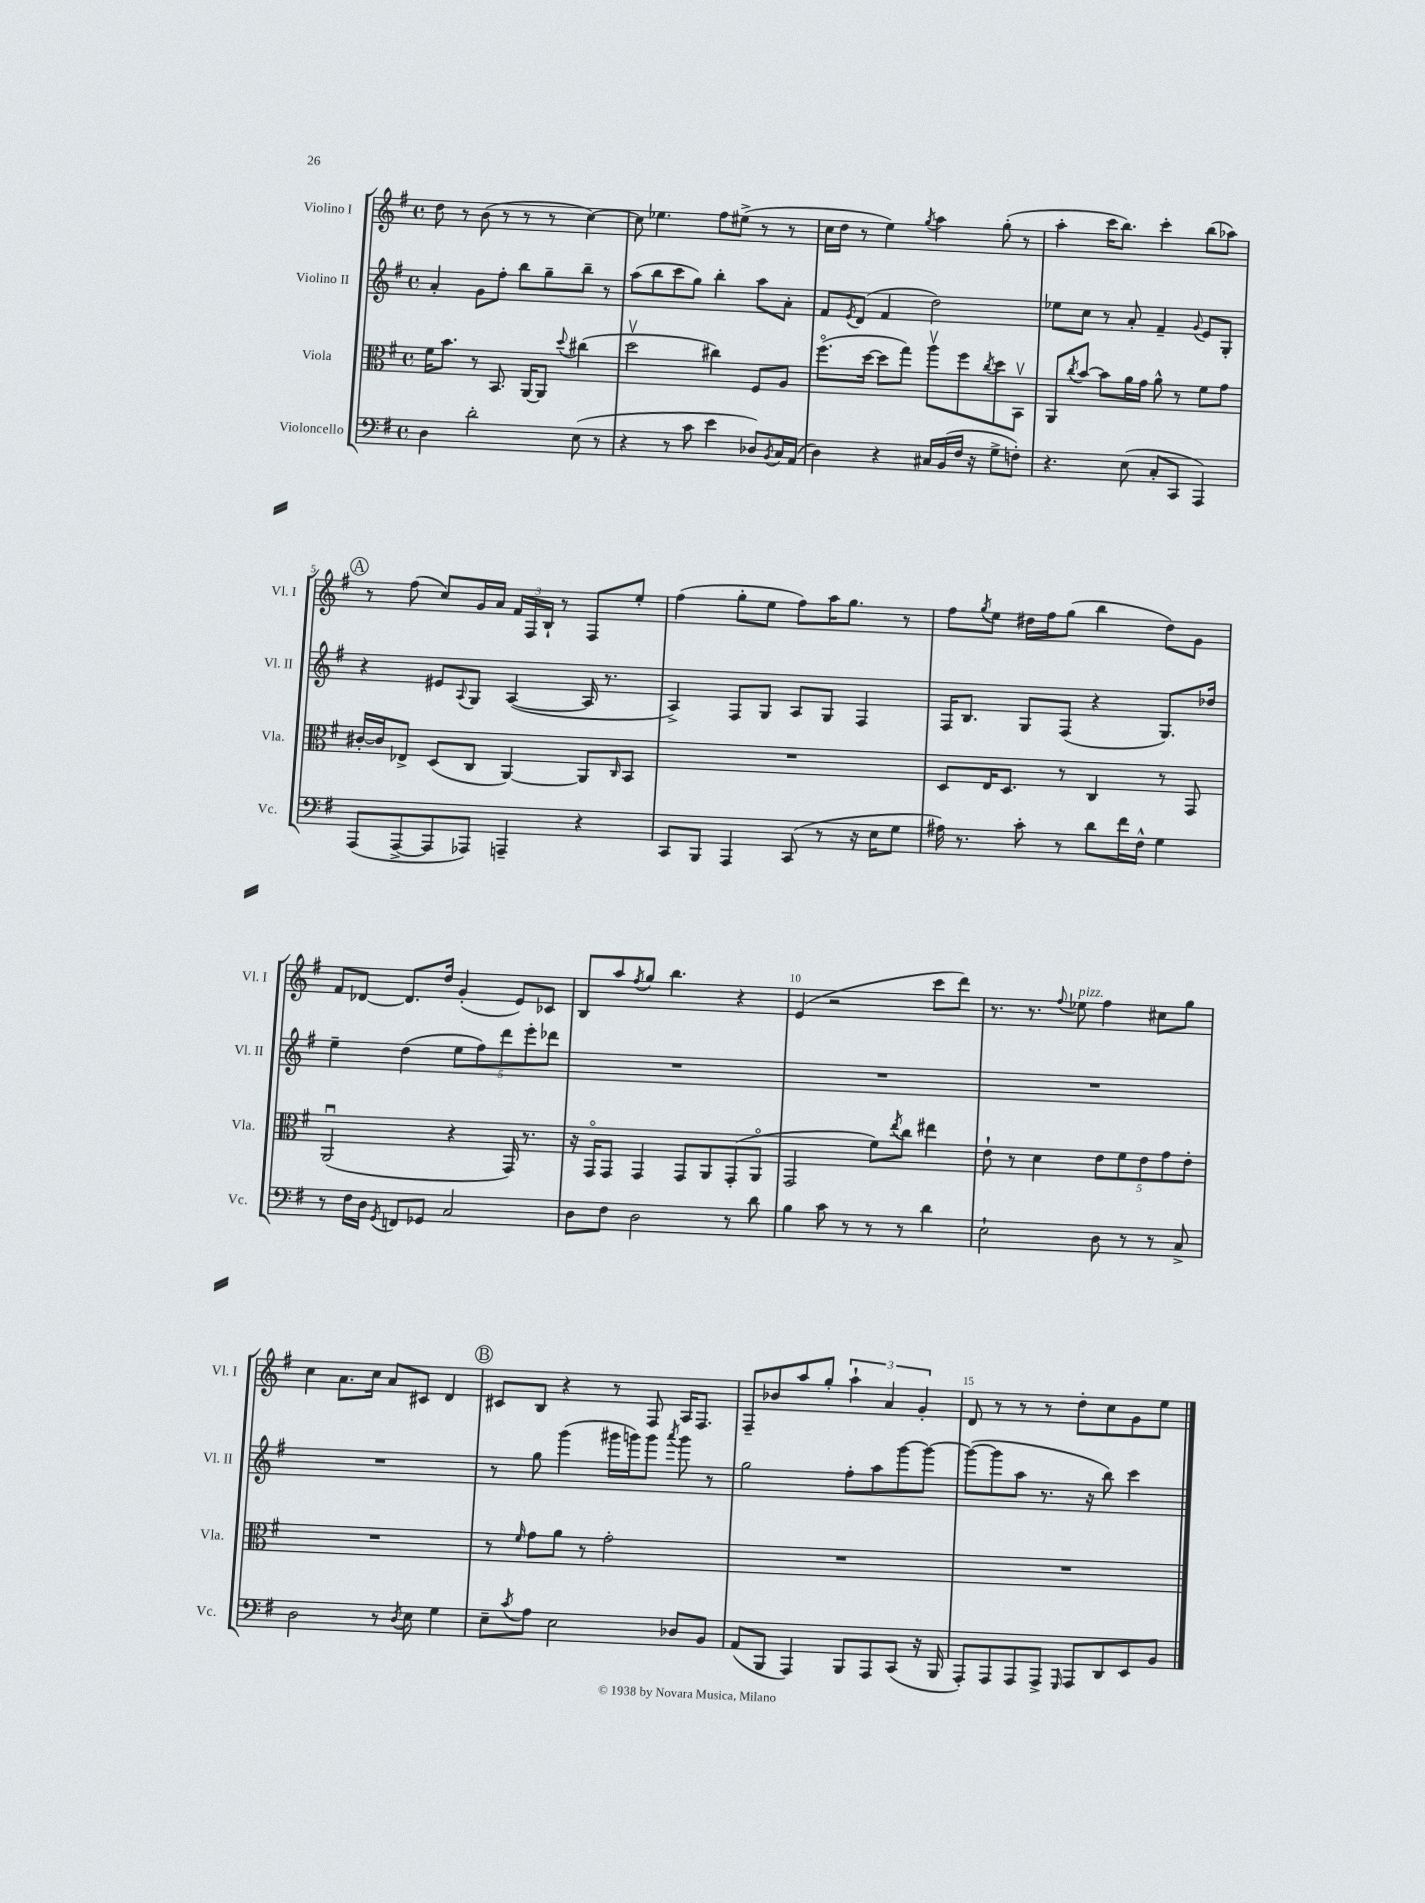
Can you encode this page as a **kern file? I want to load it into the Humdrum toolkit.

**kern	**kern	**kern	**kern
*part4	*part3	*part2	*part1
*staff4	*staff3	*staff2	*staff1
*I"Violoncello	*I"Viola	*I"Violino II	*I"Violino I
*I'Vc.	*I'Vla.	*I'Vl. II	*I'Vl. I
*clefF4	*clefC3	*clefG2	*clefG2
*k[f#]	*k[f#]	*k[f#]	*k[f#]
*M4/4	*M4/4	*M4/4	*M4/4
*met(c)	*met(c)	*met(c)	*met(c)
=1	=1	=1	=1
4D\	16f#\KL	4a'/	8dd\
.	8.b\J	.	.
.	.	.	8r
2d'\	8r	8g\L	(8b\
.	8.BB/	8ff#'\J	8r
.	.	8bb\L	8r
.	[16AA/KL	.	.
.	8AA/J]	8gg~\	8r
.	8qqdd/	.	.
(8E\	(4cc#X\	8bb~\J	[4cc\)
8r	.	8r	.
=2	=2	=2	=2
4r	2ddv\	(8aa\L	8cc\]
.	.	8bb\	4.ee-X\
8r	.	8ccc\	.
8c\	.	8gg\J)	.
4e\	4cc#X\)	4bb'\	8ff#\L
.	.	.	(8ee#X^\J
8D-X/L)	8F#/L	8aa\L	8r
8qBB/	.	.	.
16C/L	8A/J	8a'\J	8r
(16AA/JJ	.	.	.
=3	=3	=3	=3
4D\)	(8.ff#\L	8f#/L	16cc\LL
.	.	.	16dd\JJ
.	.	8qe/	.
.	.	(8d/J	8r
.	[16dd\Jk	.	.
4r	8dd\L]	4f#/	4ee\)
.	8gg\J)	.	.
.	.	.	8qgg/
16C#X/LL	8aav\L	2dd\)	4aa\
(16BB/	.	.	.
16F#/JJ	8ff#\	.	.
16r	.	.	.
.	8qcc/	.	.
8G^\L	8dd\	.	(8gg'\
8Fn'\J)	8BBv\J	.	8r
=4	=4	=4	=4
4.r	8AA/L	8ee-X\L	4aa'\
.	8qcc/	.	.
.	[8b/J	8cc\J	.
.	8b\L]	8r	16ccc\KL
.	.	.	8.bb\J)
(8E\	16a\L	8a'/	.
.	16g\JJ	.	.
8C'/L	8a^^\	4f#~/	4ccc'\
8CC/J	8r	.	.
.	.	8qqg/	.
4AAA/)	8f#\L	8e/L	(8bb\L
.	8g\J	8G'/J	8aa-X\J)
!!LO:LB:g=z
!!LO:REH:place=s1:t=A
=5	=5	=5	=5
(8AAA/L	[16c#X'/LL	4r	8r
.	16c#/J]	.	.
[8AAA^/	8E-X^/J	.	(8ff#\
8AAA/]	(8D/L	8e#X/L	8cc/L)
.	.	8qqA/	.
8AAA-X/J)	8C/J	8G/J	16g/L
.	.	.	16a/JJ
4AAAn~/	[4AA/)	([4A/	24f#/LL
.	.	.	24F#/
.	.	.	24B`/JJ
.	.	.	8r
4r	8AA/L]	16A/]	8F#/L
.	.	8.r	.
.	16qqC/	.	.
.	8BB/J	.	8ee'/J
=6	=6	=6	=6
8CC/L	1r	4A^/)	(4ff#\
8BBB/J	.	.	.
4AAA/	.	8F#/L	8gg'\L
.	.	8G/J	8ee\J
(8CC/	.	8A/L	8ff#\L)
8r	.	8G/J	16aa\K
.	.	.	8.gg\J
16r	.	4F#/	.
16E\KL	.	.	.
8G\J	.	.	8r
=7	=7	=7	=7
16A#X\)	8D/L	16F#/KL	8ff#\L
8.r	.	8.B/J	.
.	.	.	8qgg/
.	16E/K	.	8ee\J
.	8.D/J	.	.
8c'\	.	8G/L	16dd#X\LL
.	.	.	16ff#\J
8r	8r	(8F#/J	(8gg\J
8d\L	4C/	4r	4bb\
16f#\L	.	.	.
16F#^^\JJ	.	.	.
4G\	8r	8.G/L)	8dd#\L)
.	8GG/	.	8g\J
.	.	16dd-X/Jk	.
!!LO:LB:g=z
=8	=8	=8	=8
8r	(2AAu/	4ee~\	8f#/L
16F#\LL	.	.	[8d-X/J
16D\JJ	.	.	.
8qGG/	.	.	.
8FFn/L	.	(4dd\	8.d-/L]
8GG-X/J	.	.	.
.	.	.	16dd/Jk
2C/	4r	10ee\L	(4g'/
.	.	10ff#\)	.
.	.	10ddd\	.
.	16GG/)	.	8e/L)
.	.	10eee'\	.
.	8.r	.	.
.	.	.	8c-X/J
.	.	10ddd-X\J	.
=9	=9	=9	=9
8D\L	16r	1r	8B/L
.	16GG/KL	.	.
8F#\J	8GG/J	.	8aa/
.	.	.	8qff#/
2D\	4GG/	.	8gg/J
.	.	.	4.bb\
.	8GG/L	.	.
.	8AA/	.	.
8r	(8GG'/	.	4r
8d\	8AA/J	.	.
=10	=10	=10	=10
4B\	2GG/	1r	(4e/
8c\	.	.	2r
8r	.	.	.
8r	8f#\L)	.	.
.	8qee/	.	.
8r	8cc\J	.	.
4d\	4ee#X\	.	8ccc\L
.	.	.	8ddd\J)
=11	=11	=11	=11
2E`\	8e`\	1r	8.r
.	8r	.	.
.	.	.	8.r
.	4d\	.	.
.	.	.	8qqff#/
!	!	!	!LO:TX:a:i:t=pizz.
.	.	.	8ee-X\
8D\	10e\L	.	4ff#\
.	10f#\	.	.
8r	.	.	.
.	10e\	.	.
8r	.	.	8cc#X\L
.	10g\	.	.
8C^/	.	.	8gg\J
.	10e'\J	.	.
!!LO:LB:g=z
=12	=12	=12	=12
2D\	1r	1r	4cc\
.	.	.	8.a\L
.	.	.	16cc\Jk
8r	.	.	8a/L
8qD/	.	.	.
8E\	.	.	8c#X/J
4G\	.	.	4d/
!!LO:REH:place=s1:t=B
=13	=13	=13	=13
8E~\L	8r	8r	8c#X/L
8qc/	16qqf#/	.	.
8A\J	8g\L	8gg\	8B/J
2E\	8a\J	(4ggg\	4r
.	8r	.	.
.	2g'\	16ggg#X\LL	8r
.	.	16gggn\J)	.
.	.	8ggg\J	8F#/
.	.	8qaaa/	.
8D-X/L	.	8ggg\	16A/KL
.	.	.	8.F#/J
8BB/J	.	8r	.
=14	=14	=14	=14
(8AA/L	1r	2gg\	8F#~/L
8BBB/J	.	.	8b-X/
4AAA/)	.	.	8aa/
.	.	.	8gg'/J
8BBB/L	.	8ff#'\L	6aa`\
8AAA/	.	8aa\	.
.	.	.	6a/
(8CC/J	.	[8ggg\	.
.	.	.	6g'/
16r	.	8ggg\J_	.
16BBB/	.	.	.
=15	=15	=15	=15
8AAA'/L)	1r	(8ggg\L_	8d/
8AAA/	.	8ggg\]	8r
8AAA/	.	8aa\J	8r
8AAA^/J	.	8.r	8r
16qqGGG/	.	.	.
8AAA/L	.	.	8dd'\L
.	.	16r	.
8DD/	.	8bb\)	8cc\
8EE/	.	4ccc\	8g\
8BB/J	.	.	8ee\J
==	==	==	==
*-	*-	*-	*-
